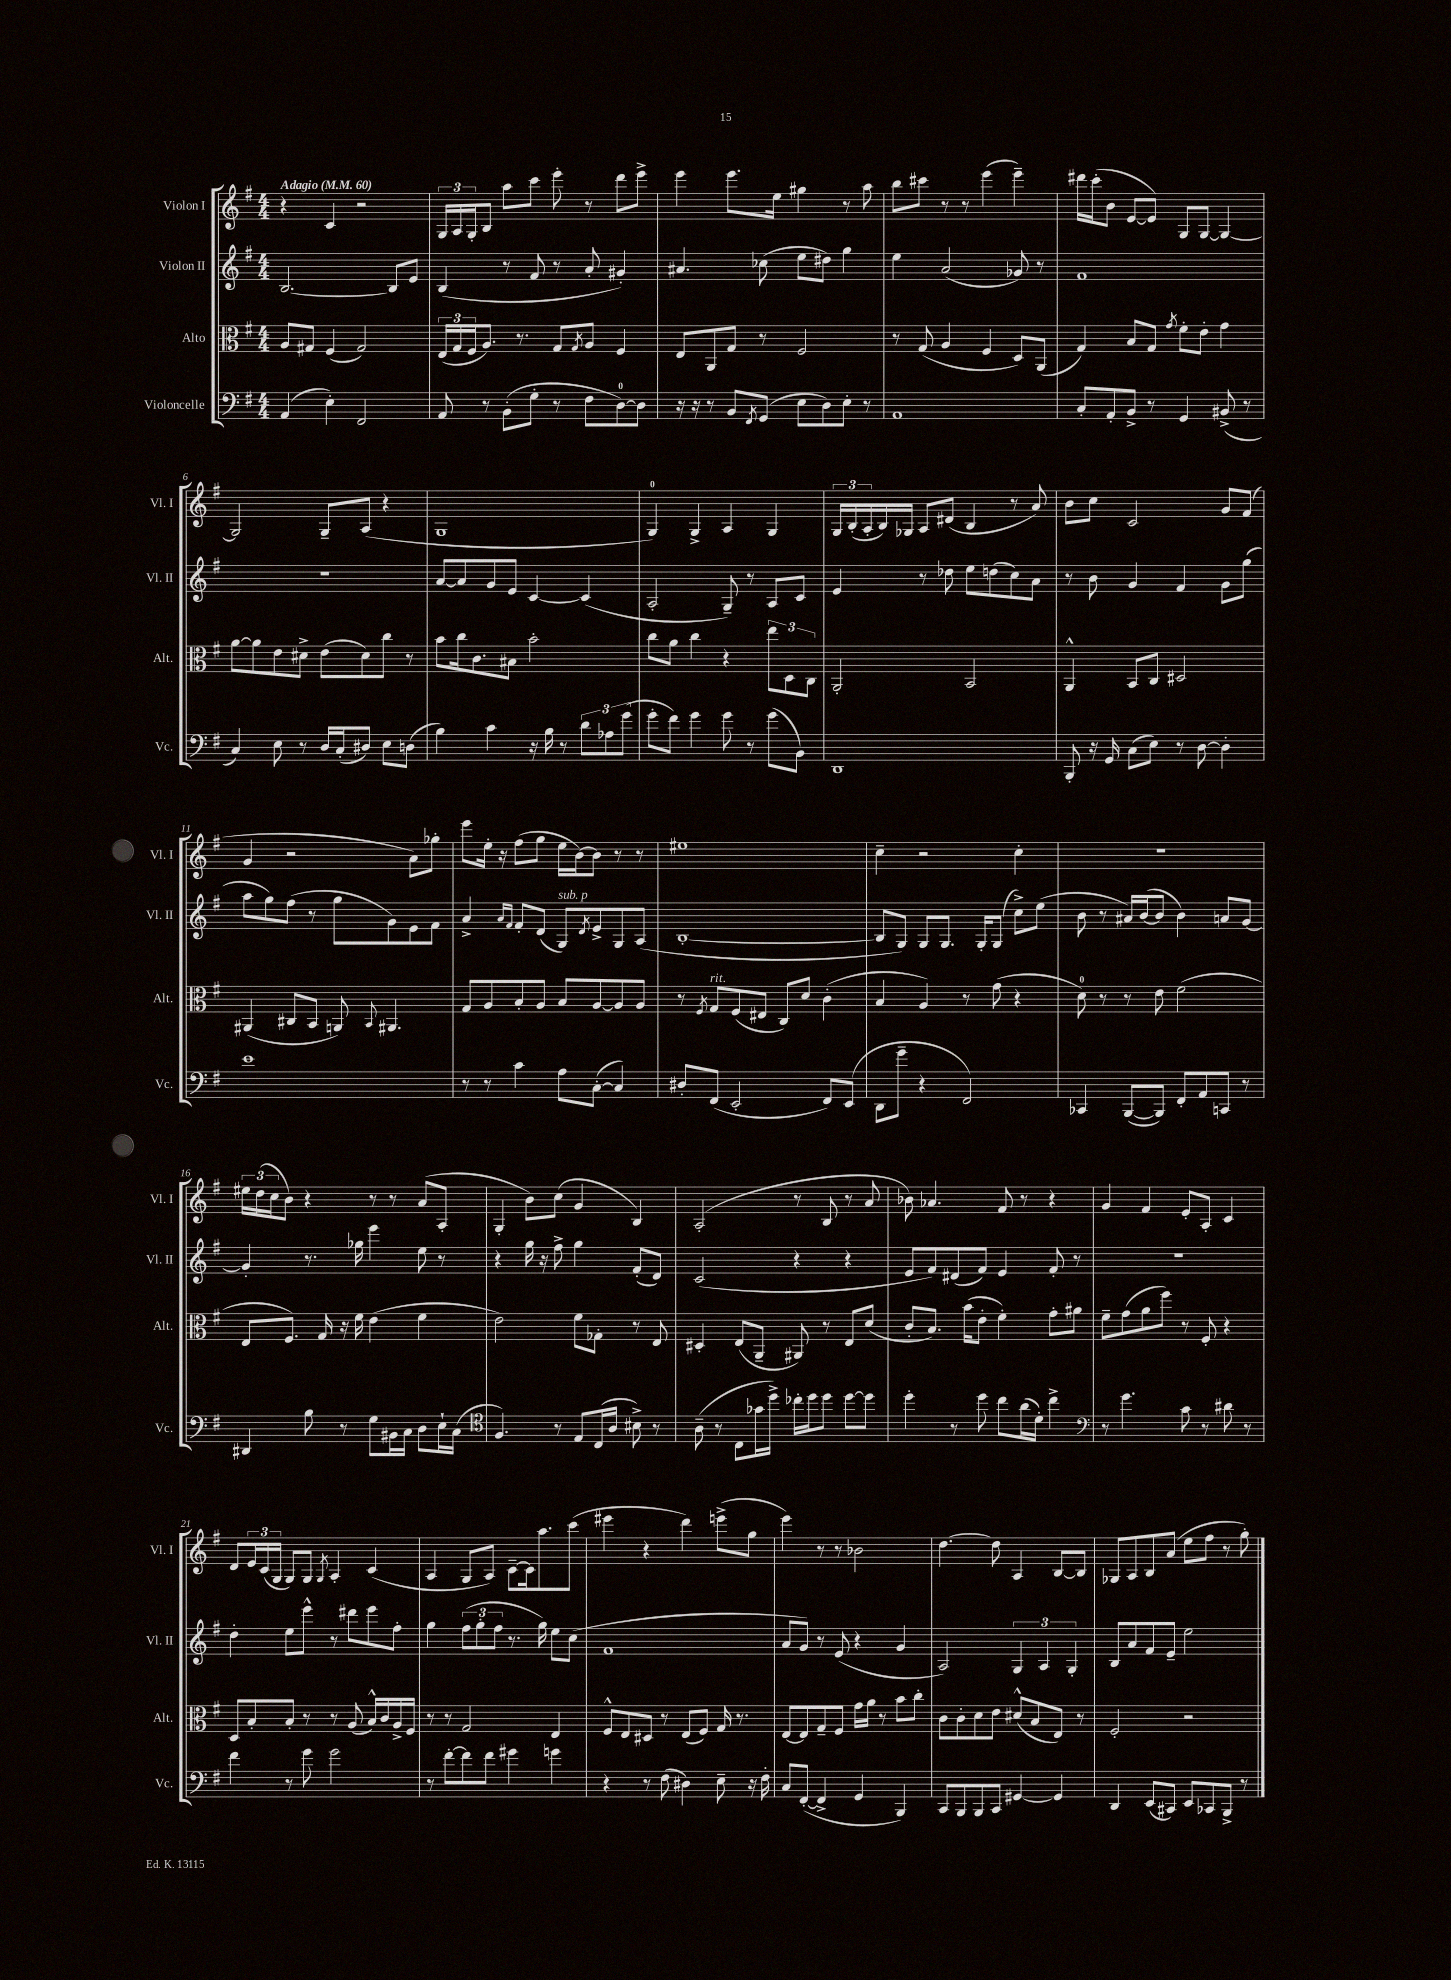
<<
\new StaffGroup <<
\new Staff = "s0" \with { instrumentName = "Violon I" shortInstrumentName = "Vl. I" } {
    \clef treble \key g \major \numericTimeSignature \time 4/4 \tempo "Adagio" 4 = 60
    r4 c'4 r2 |
    \tuplet 3/2 { g16 a16 g16-. } b8 a''8 c'''8 e'''8-. r8 d'''8 e'''8-> |
    e'''4 e'''8. e''16 gis''4 r8 a''8 |
    b''8 cis'''8 r8 r8 e'''4( e'''4--) |
    dis'''16 c'''16-.( b'8 e'8~ e'8) g8 g8~ g4~ |
    g2 g8-- a8( r4 |
    g1 |
    g4-0) g4-> a4 g4 |
    \tuplet 3/2 { g16 b16-.( a16-. } b16) ges16 a8 dis'8( b4 r8 a'8) |
    b'8 c''8 c'2 g'8 fis'8( |
    g'4 r2 a'8) ges''8-. |
    e'''8 e''16-. r16 fis''8( g''8 e''16 b'16~) b'8 r8 r8 |
    eis''1 |
    c''4-- r2 c''4-. |
    R1 |
    \tuplet 3/2 { eis''16 d''16( c''16 } b'8) r4 r8 r8 a'8( a8-. |
    g4-. b'8) c''8( g'4 b4) |
    a2-.( r8 b8 r8 a'8 |
    bes'8) aes'4. fis'8 r8 r4 |
    g'4 fis'4 e'8-. a8-. c'4 |
    d'8 \tuplet 3/2 { e'16 c'16( g16 } g8) g8 \acciaccatura { g8 } a4-. c'4( |
    a4 g8 a8) c'8~-- c'16 a''8. c'''8( |
    eis'''4 r4 d'''4) e'''8->( g''8 |
    e'''4) r8 r8 bes'2 |
    d''4.~ d''8 a4 b8~ b8 |
    ges8 a8 b8 a'8( e''8 fis''8 r8 g''8-.) \bar "|." |
}
\new Staff = "s1" \with { instrumentName = "Violon II" shortInstrumentName = "Vl. II" } {
    \clef treble \key g \major \numericTimeSignature \time 4/4
    b2.~ b8 e'8 |
    b4( r8 fis'8 r8 a'8-. gis'4-.) |
    ais'4. ces''8( e''8 dis''8) g''4 |
    e''4 a'2( ges'8) r8 |
    fis'1 |
    R1 |
    a'8~ a'8 g'8 e'8 c'4~ c'4( |
    a2-. g8--) r8 a8 c'8 |
    e'4 r8 des''8 e''8 d''8( c''8) a'8 |
    r8 b'8 g'4 fis'4 g'8 g''8( |
    a''8 g''8) fis''8( r8 g''8 g'8) e'8 fis'8 |
    a'4-> \grace { a'16 fis'16 } fis'8-. d'8( g8^\markup { \italic "sub. p" }) \acciaccatura { d'8 } e'8-> g8 a8( |
    b1~-. |
    b8 g8) g8 g8. g16-. g8( c''8->) e''8( |
    b'8 r8 ais'16) b'16~( b'8 b'4) a'8 g'8~ |
    g'4-. r8. ges''16 e'''4 e''8 r8 |
    r4 g''16 r16 fis''8-> g''4 fis'8-.( d'8) |
    c'2( r4 r4 |
    e'8 fis'8) dis'8( fis'8) e'4 fis'8-. r8 |
    R1 |
    d''4-. e''8 e'''8-^ r8 dis'''8 e'''8 fis''8-. |
    g''4 \tuplet 3/2 { fis''8( g''8-. fis''8 } r8. g''16) e''8 c''8( |
    fis'1 |
    a'8 g'8) r8 e'8( r4 g'4 |
    a2) \tuplet 3/2 { g4 a4 g4-. } |
    b8 a'8 fis'8 e'8-- e''2 \bar "|." |
}
\new Staff = "s2" \with { instrumentName = "Alto" shortInstrumentName = "Alt." } {
    \clef alto \key g \major \numericTimeSignature \time 4/4
    a8 gis8 fis4( gis2) |
    \tuplet 3/2 { e16( g16 fis16 } a8.) r8. g8 \acciaccatura { g8 } a8 fis4 |
    e8 a,8 g8 r8 fis2 |
    r8 g8( a4 fis4 d8) a,8( |
    g4) b8 g8 \acciaccatura { g'8 } fis'8-. e'8-. g'4 |
    a'8~ a'8 e'8 dis'8-> e'8( dis'8) c''8 r8 |
    b'8 c''16 c'8. bis8 b'2-. |
    c''8 a'8 c''4 r4 \tuplet 3/2 { e''8 d8 c8 } |
    a,2-. b,2 |
    a,4-^ b,8 c8 dis2 |
    ais,4( cis8 b,8 a,8) \appoggiatura { b,8 } ais,4. |
    g8 a8 b8-. a8 b8 a8~ a8 a8 |
    r8 \acciaccatura { fis8 } g8^\markup { \italic "rit." } fis8( eis8 c8) d'8 c'4-.( |
    b4 a4) r8 g'8( r4 |
    d'8-0) r8 r8 e'8 fis'2( |
    e8 fis8.) g16 r16 fis'16 e'4( fis'4 |
    e'2) fis'8 ges8-. r8 e8 |
    dis4-. e8( a,8-- ais,8) r8 e8 d'8( |
    c'8-. b8.) b'16( e'8-. fis'4-.) g'8-. ais'8 |
    fis'8-- g'8( a'8 fis''8) r8 fis8-. r4 |
    d8 b8-. b8-. r8 r8 a8( b16-^) c'16 a16-> fis16 |
    r8 r8 g2 e4 |
    fis8-^ e8 dis8 r8 e8( fis8) g16 r8. |
    e8~ e8 g8-- fis8 g'16 a'16 r8 b'8 c''8-. |
    c'8 c'8-. d'8 e'8 dis'8-^( b8 e8) r8 |
    fis2-. r2 \bar "|." |
}
\new Staff = "s3" \with { instrumentName = "Violoncelle" shortInstrumentName = "Vc." } {
    \clef bass \key g \major \numericTimeSignature \time 4/4
    a,4( e4-.) fis,2 |
    a,8 r8 b,8-.( g8-. r8 fis8 d8-0~) d8 |
    r16 r16 r8 b,8 \acciaccatura { fis,8 } g,8( e8 d8) e8-. r8 |
    a,1 |
    c8-. a,8-. b,8-> r8 g,4 bis,8->( r8 |
    c4) e8 r8 d16 c16-.( dis8) e8 d8( |
    b4) c'4 r16 b16 r8 \tuplet 3/2 { d'8 aes8 g'8( } |
    g'8-. fis'8) g'4 g'8 r8 g'8( b,8) |
    d,1 |
    b,,8-. r16 g,16 c8( e8) r8 d8~ d4-. |
    e'1 |
    r8 r8 c'4 a8 c8~-.( c4) |
    dis8-. fis,8( e,2-. fis,8) e,8( |
    d,8 g'8-- r4 fis,2) |
    ces,4 b,,8~( b,,8) fis,8-. a,8 c,8 r8 |
    dis,4 b8 r8 g8 bis,16 c16 d8 e16-! c16( |
    \clef tenor fis4.) r8 e8 c16( a16 bis8->) r8 |
    a8--( r8 c8 ges'16 d''16->) ces''16-. d''16 d''8 d''8~ d''8 |
    d''4-. r8 d''8 c''8 a'16( d'16-.) c''4-> |
    \clef bass r8 g'4. c'8 r8 dis'8 r8 |
    fis'4 r8 g'8 g'2 |
    r8 fis'8~-. fis'8 fis'8 gis'4 g'4 |
    r4 r8 fis8( dis4) e8-- r16 fis16-. |
    c8 fis,8~-.( fis,4-> g,4 b,,4) |
    c,8 b,,8 b,,8 c,8 gis,4~ gis,4 |
    d,4 e,8( cis,8) e,8 ces,8 b,,8-> r8 \bar "|." |
}
>>
>>
